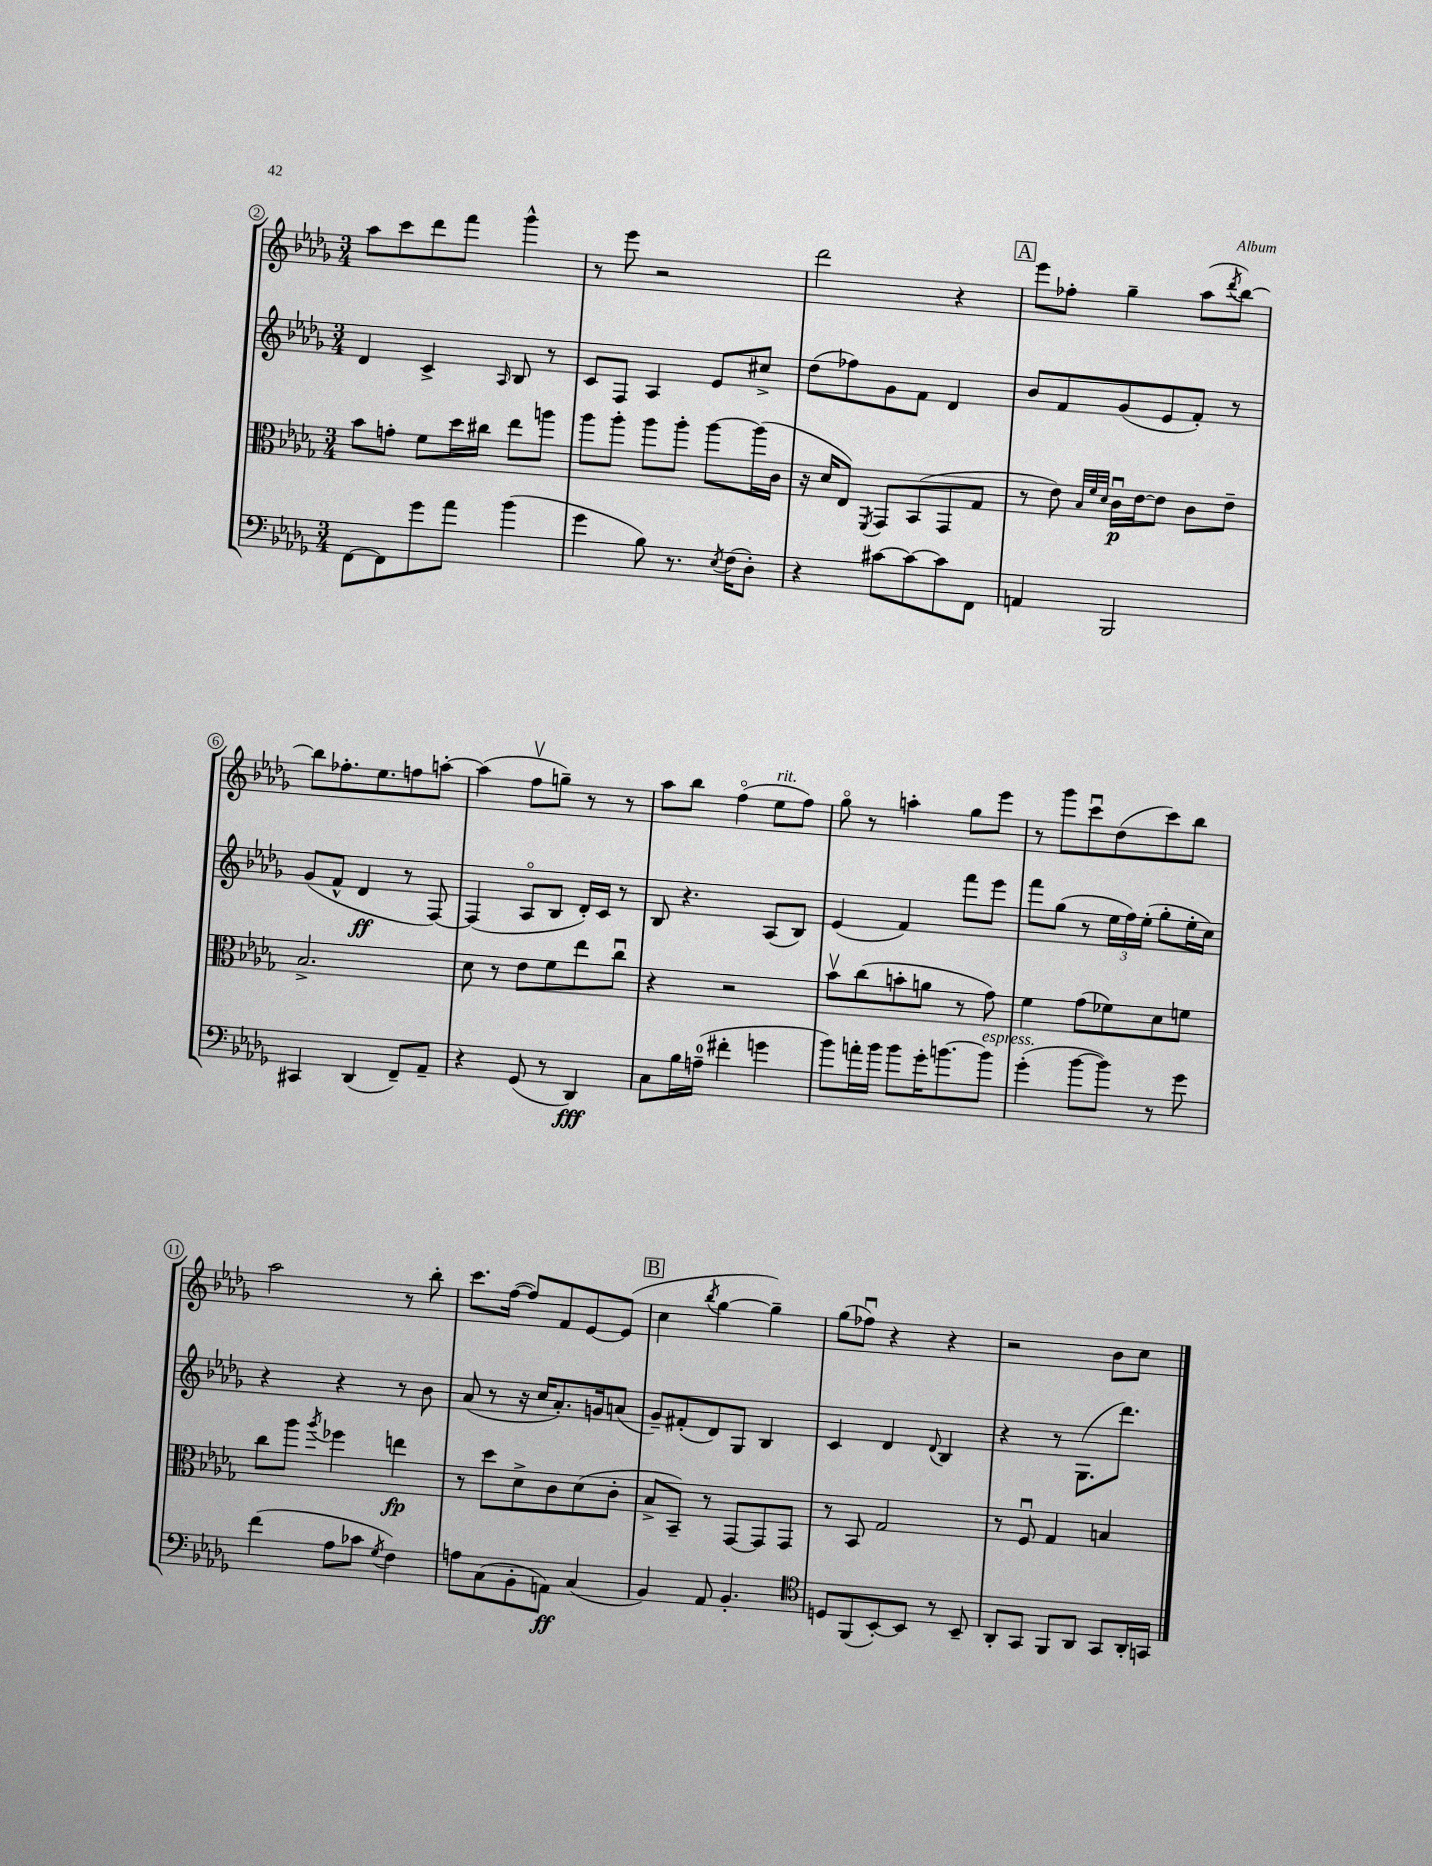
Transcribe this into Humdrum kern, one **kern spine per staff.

**kern	**dynam	**kern	**dynam	**kern	**dynam	**kern
*part4	*part4	*part3	*part3	*part2	*part2	*part1
*staff4	*staff4	*staff3	*staff3	*staff2	*staff2	*staff1
*clefF4	*	*clefC3	*	*clefG2	*	*clefG2
*k[b-e-a-d-g-]	*	*k[b-e-a-d-g-]	*	*k[b-e-a-d-g-]	*	*k[b-e-a-d-g-]
*M3/4	*	*M3/4	*	*M3/4	*	*M3/4
=2	=2	=2	=2	=2	=2	=2
[8FF\L	.	8b-\L	.	4d-/	.	8aa-\L
8FF\]	.	8gn'\J	.	.	.	8ccc\
8g-\	.	8f\L	.	4c^/	.	8ddd-\
8a-\J	.	16dd-\L	.	.	.	8fff\J
.	.	16cc#X\JJ	.	.	.	.
.	.	.	.	16qqA-/	.	.
(4b-\	.	8ee-\L	.	8B-/	.	4ggg-^^\
.	.	8aan\J	.	8r	.	.
=3	=3	=3	=3	=3	=3	=3
4g-\	.	8aa-\L	.	8c/L	.	8r
.	.	8aa-'\J	.	8F/J	.	8eee-\
8B-\)	.	8aa-\L	.	4A-/	.	2r
8.r	.	8aa-'\J	.	.	.	.
.	.	[8aa-\L	.	8e-/L	.	.
8qE-/	.	.	.	.	.	.
(16F\KL	.	.	.	.	.	.
8D-'\J)	.	(16aa-\L]	.	8cc#X^/J	.	.
.	.	16c\JJ	.	.	.	.
=4	=4	=4	=4	=4	=4	=4
4r	.	16r	.	(8dd-\L	.	2ddd-\
.	.	16d-/KL	.	.	.	.
.	.	8E-/J)	.	8ff-X\)	.	.
.	.	8qFF/	.	.	.	.
[8c#X\L	.	8GG-/L	.	8g-\	.	.
8c#\_	.	(8BB-/	.	8f\J	.	.
8c#\]	.	8GG-/	.	4d-/	.	4r
8FF\J	.	8G-/J	.	.	.	.
!!LO:REH:place=s1:t=A
=5	=5	=5	=5	=5	=5	=5
4AAn/	.	8r	.	8b-/L	.	8eee-\L
.	.	8e-\)	.	8f/	.	8ff-X'\J
.	.	32qqB-/LLL	.	.	.	.
.	.	32qqf/	.	.	.	.
.	.	32qqd-/JJJ	.	.	.	.
2BBB-/	.	16cu\LL	p	(8g-/	.	4gg-~\
.	.	[16e-\J	.	.	.	.
.	.	8e-\J]	.	8e-/	.	.
.	.	8c\L	.	8f'/J)	.	(8aa-\L
.	.	.	.	.	.	8qddd-/
.	.	8e-~\J	.	8r	.	[8bb-\J)
!!LO:LB:g=z
=6	=6	=6	=6	=6	=6	=6
4CC#X/	.	2.B-^/	.	(8g-/L	.	8bb-\L]
.	.	.	.	8f^^/J	.	8.ff-X'\
(4DD-/	.	.	.	4d-/	ff	.
.	.	.	.	.	.	8.ee-\
8FF~/L)	.	.	.	8r	.	8ffn\
8AA-~/J	.	.	.	[8F/)	.	[8aan'\J
=7	=7	=7	=7	=7	=7	=7
4r	.	8d-\	.	(4F/]	.	(4aa\]
.	.	8r	.	.	.	.
(8GG-/	.	8e-\L	.	8A-/L	.	8ffv\L
8r	.	8f\	.	8B-/J	.	8ggn~\J)
4DD-/)	fff	8ee-\	.	16d-'/LL)	.	8r
.	.	.	.	16c/JJ	.	.
.	.	8ccu\J	.	8r	.	8r
=8	=8	=8	=8	=8	=8	=8
8C\L	.	4r	.	8B-/	.	8aa-\L
16B-\L	.	.	.	4.r	.	8bb-\J
(16An~\JJ	.	.	.	.	.	.
4f#X'\	.	2r	.	.	.	(4ff\
!	!	!	!	!	!	!LO:TX:a:i:t=rit.
4gn\	.	.	.	(8A-/L	.	8ee-\L
.	.	.	.	8B-/J)	.	8ff\J)
=9	=9	=9	=9	=9	=9	=9
8b-\L)	.	8b-v\L	.	(4e-/	.	8gg-\
16an'\L	.	(8cc\	.	.	.	8r
16b-\JJ	.	.	.	.	.	.
8b-\L	.	8bn'\	.	4f/)	.	4aan'\
16g-'\K	.	8an\J	.	.	.	.
[8.bn\	.	.	.	.	.	.
.	.	8r	.	8fff\L	.	8gg-\L
!LO:TX:a:i:t=espress.	!	!	!	!	!	!
8b\J]	.	8g-\)	.	8eee-\J	.	8eee-\J
=10	=10	=10	=10	=10	=10	=10
(4g-'\	.	4f\	.	8fff\L	.	8r
.	.	.	.	(8gg-\J	.	8ggg-\L
[8b-\L	.	(8g-\L	.	8r	.	8cccu\
8b-\J])	.	8f-X\)	.	24ee-\LL	.	(8dd-\
.	.	.	.	24ff\)	.	.
.	.	.	.	(24ee-'\JJ	.	.
8r	.	8d-\	.	8gg-'\L	.	8ccc\)
8g-\	.	8fn\J	.	16ee-'\L	.	8bb-\J
.	.	.	.	16cc\JJ)	.	.
!!LO:LB:g=z
=11	=11	=11	=11	=11	=11	=11
(4f\	.	8cc\L	.	4r	.	2aa-\
.	.	8aa-\J	.	.	.	.
.	.	8qaa-/	.	.	.	.
8A-\L	.	4ff-X\	.	4r	.	.
8c-X\J	.	.	.	.	.	.
8qG-/	.	.	.	.	.	.
4F\)	.	4een\	fp	8r	.	8r
.	.	.	.	8b-\	.	8bb-'\
=12	=12	=12	=12	=12	=12	=12
8An\L	.	8r	.	(8a-/	.	8.ccc\L
(8C\	.	8dd-\L	.	8r	.	.
.	.	.	.	.	.	([16ff\Jk
8BB-'\	.	8d-^\	.	16r	.	8ff/L])
.	.	.	.	16cc/KL	.	.
8AAn\J)	ff	8c\	.	8.a-'/)	.	8f/
(4C/	.	(8d-\	.	.	.	[8e-/
.	.	.	.	16gn/k	.	.
.	.	8c'\J	.	(8an/J	.	(8e-/J]
!!LO:REH:place=s1:t=B
=13	=13	=13	=13	=13	=13	=13
4BB-/)	.	8B-^/L	.	8g-~/L)	.	4cc\
.	.	8BB-~/J)	.	(8f#X'/	.	.
.	.	.	.	.	.	8qbb-/
8AA-/	.	8r	.	8d-/)	.	[4gg-\
4.BB-'/	.	[8GG-/L	.	8G-/J	.	.
.	.	8GG-/]	.	4B-/	.	4gg-~\])
.	.	8GG-/J	.	.	.	.
=14	=14	=14	=14	=14	=14	=14
*clefC4	*	*	*	*	*	*
8Dn/L	.	8r	.	4c/	.	(8gg-\L
(8FF/	.	8BB-/	.	.	.	8ff-Xu\J)
[8BB-'/)	.	2G-/	.	4d-/	.	4r
8BB-/J]	.	.	.	.	.	.
.	.	.	.	8qqd-/	.	.
8r	.	.	.	4B-/	.	4r
8BB-~/	.	.	.	.	.	.
=15	=15	=15	=15	=15	=15	=15
8AA-'/L	.	8r	.	4r	.	2r
8GG-/J	.	8Fu/	.	.	.	.
8FF/L	.	4G-/	.	8r	.	.
8AA-/J	.	.	.	(8.G-\L	.	.
8GG-/L	.	4Bn/	.	.	.	8b-\L
.	.	.	.	8.ddd-\J)	.	.
16AA-'/L	.	.	.	.	.	8cc\J
16GGn/JJ	.	.	.	.	.	.
==	==	==	==	==	==	==
*-	*-	*-	*-	*-	*-	*-
